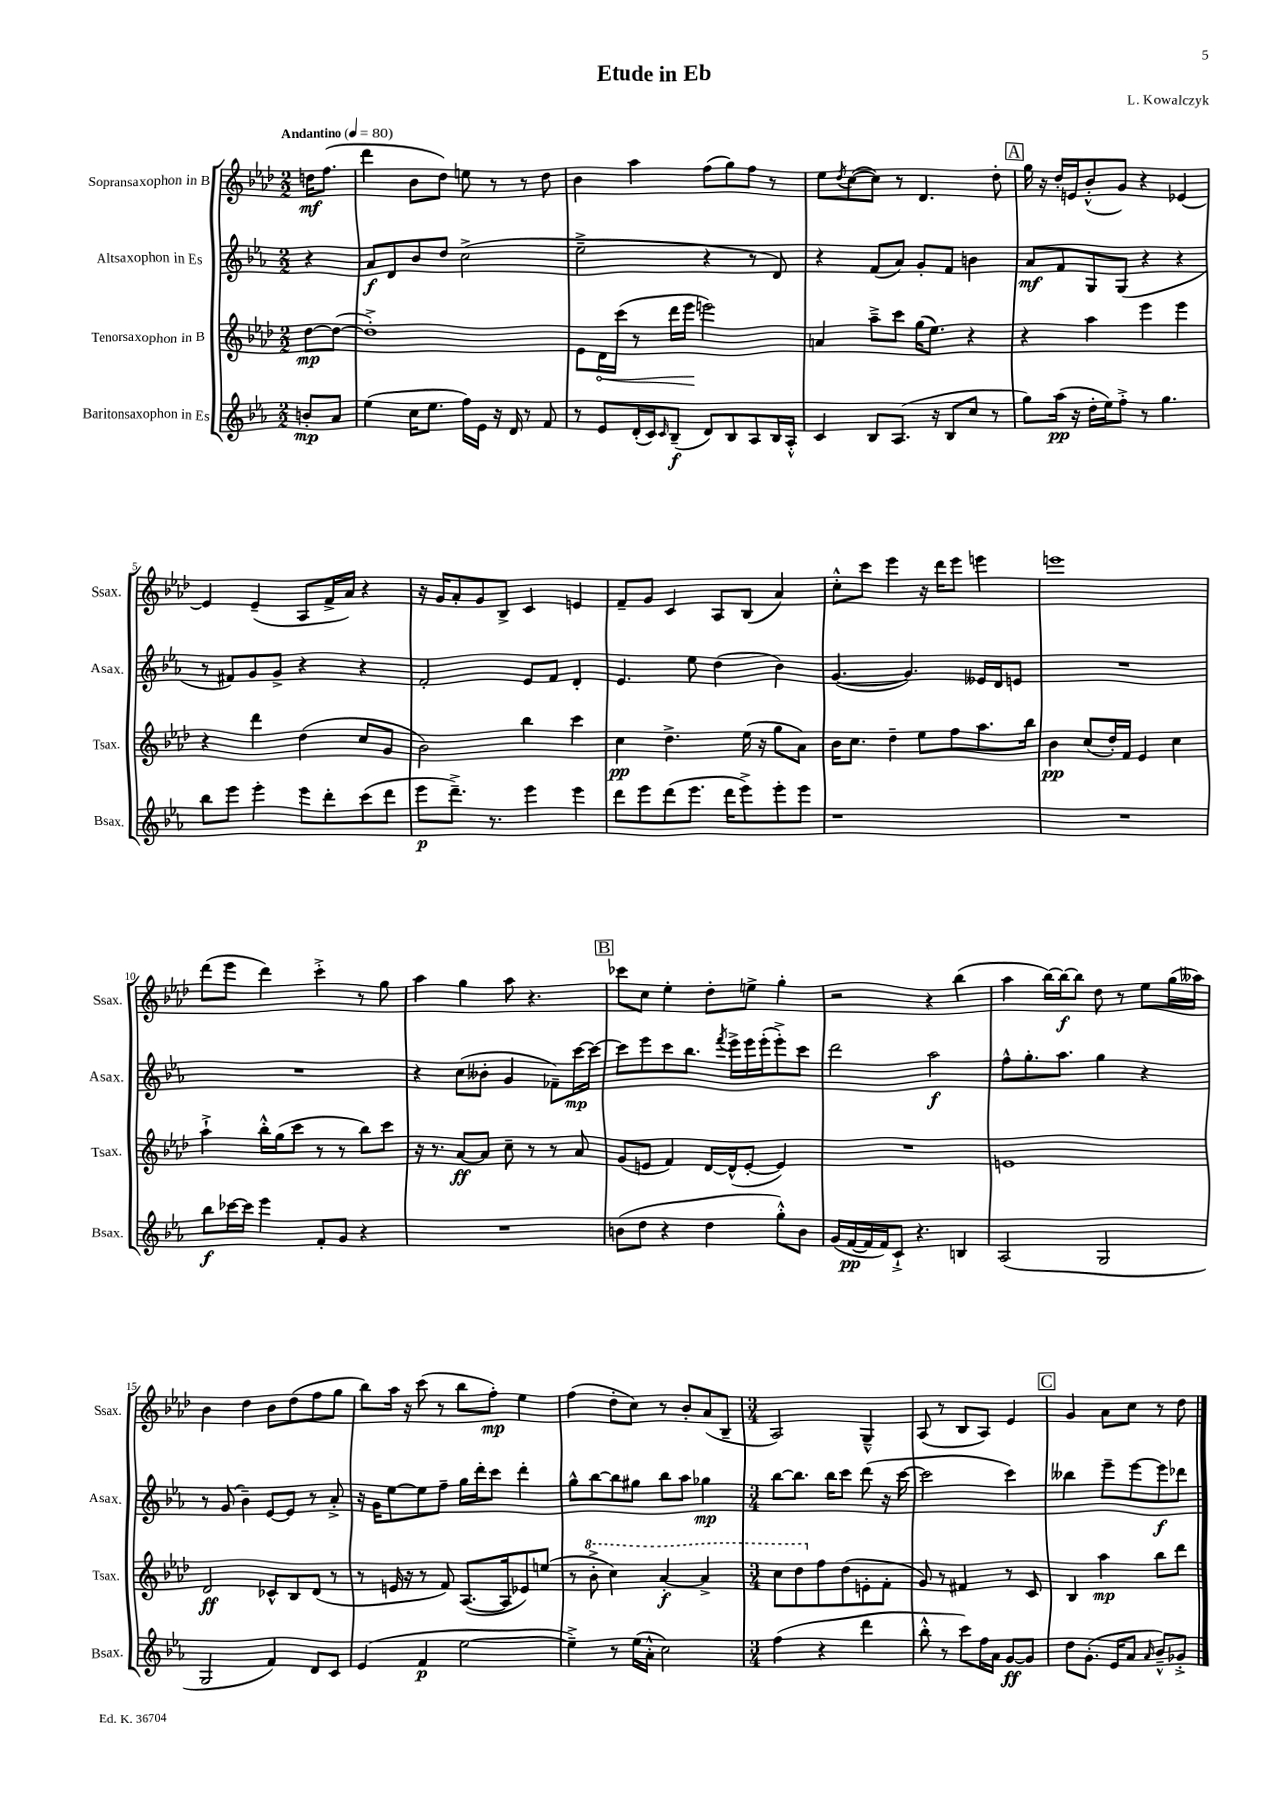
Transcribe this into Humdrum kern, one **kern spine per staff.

**kern	**kern	**kern	**kern
*staff4	*staff3	*staff2	*staff1
*clefG2	*clefG2	*clefG2	*clefG2
*k[b-e-a-]	*k[b-e-a-d-]	*k[b-e-a-]	*k[b-e-a-d-]
*M2/2	*M2/2	*M2/2	*M2/2
*MM80	*MM80	*MM80	*MM80
8b'	[8dd-	4r	16dd
.	.	.	(8.ff
8a-	(8dd-_	.	.
=	=	=	=
(4ee-	1dd-'^])	8a-	4ddd-
.	.	8d	.
16cc	.	8b-	8b-
8.ee-	.	.	.
.	.	8dd	8dd-)
16ff)	.	(2cc^	8ee
16e-	.	.	.
16r	.	.	8r
16d	.	.	.
8r	.	.	8r
8f	.	.	8dd-
=	=	=	=
8r	8e-	2ee-~^	4b-
8e-	16d-	.	.
.	(16ccc	.	.
(16d'	8r	.	4aa-
16c)	.	.	.
16qqc	.	.	.
(8B-~	16ddd-	.	.
.	16eee-	.	.
8d)	2eee)	4r	(8ff
8B-	.	.	8gg)
8A-	.	8r	8ff
16B-	.	8d)	8r
16A-'^^	.	.	.
=	=	=	=
4c	4a	4r	8ee-
.	.	.	8qdd-
.	.	.	([8cc
8B-	8aa-~^	(8f	8cc])
(8.A-	8ccc	8a-)	8r
.	(16gg	8g'	4.d-
16r	8.ee-)	.	.
8B-	.	8f	.
8cc	4r	4b	.
8r	.	.	8dd-'
=	=	=	=
8gg)	4r	8a-	16gg
.	.	.	16r
(16aa-	.	8f	16dd-'
16r	.	.	16e
16dd'	4aa-	8G	(8b-'^^
16ee-)	.	.	.
8ff'^	.	(8G	8g)
8r	4eee-	4r	4r
4.gg	.	.	.
.	4eee-	4r	[4e-
=	=	=	=
8bb-	4r	8r	4e-]
8eee-	.	8f#)	.
4eee-'	4ddd-	8g	(4e-~
.	.	8g^	.
8eee-	(4dd-	4r	8A-
8ddd'	.	.	16f^
.	.	.	16a-)
(8ccc	8cc	4r	4r
8ddd	8g	.	.
=	=	=	=
8eee-	2b-)	2f'	16r
.	.	.	16g
8.ddd~^)	.	.	8a-'
.	.	.	8g
8.r	.	.	.
.	.	.	8B-^
4eee-	4bb-	8e-	4c
.	.	8f	.
4eee-	4ccc	4d'	4e
=	=	=	=
8ddd	4cc	4.e-	8f~
8eee-	.	.	8g
(8ddd	4.dd-^	.	4c
8.eee-	.	8ee-	.
.	.	(4dd	8A-
16ddd	.	.	.
8eee-^)	(16ee-	.	(8B-
.	16r	.	.
8eee-'	8gg	4b-)	4a-)
8eee-	8a-)	.	.
=	=	=	=
1r	16b-	([4.g	8cc'^^
.	8.cc	.	.
.	.	.	8ccc
.	4dd-~	.	4eee-
.	.	4.g])	.
.	8ee-	.	16r
.	.	.	16ddd-
.	8ff	.	8eee-
.	8.aa-	16e--	4eee
.	.	16d	.
.	.	8e	.
.	16bb-	.	.
=	=	=	=
1r	4b-	1r	1eee
.	(8cc	.	.
.	16dd-')	.	.
.	16f	.	.
.	4e-	.	.
.	4cc	.	.
=	=	=	=
8bb-	4aa-`^	1r	(8ddd-
[16ccc-	.	.	8eee-
16ccc-]	.	.	.
4eee-	16bb-'^^	.	4ddd-)
.	(16gg	.	.
.	8ccc	.	.
8f'	8r	.	4ccc'^
8g	8r	.	.
4r	8bb-)	.	8r
.	8ccc	.	8gg
=	=	=	=
1r	16r	4r	4aa-
.	8.r	.	.
.	[8a-	(8cc	4gg
.	8a-]	8b--'	.
.	8cc~	4g	8aa-
.	8r	.	4.r
.	8r	8f-~)	.
.	8a-	[16ccc	.
.	.	16ccc_	.
=	=	=	=
(8b	(8g	8ccc]	8ccc-
8dd	8e	8eee-	8cc
4r	4f)	8ccc	4ee-'
.	.	8.bb-	.
4dd	[16d-	.	8dd-'
.	.	8qfff	.
.	(16d-^^]	16eee-^	.
.	[8e'	16eee-	8ee^
.	.	(16eee-'	.
8gg'^^)	4e])	8eee-'^)	4gg'
8b	.	8ccc	.
=	=	=	=
(16g	1r	2ddd	2r
[16f	.	.	.
16f]	.	.	.
16f)	.	.	.
8c`^	.	.	.
4.r	.	.	.
.	.	2aa-	4r
4B	.	.	(4bb-
=	=	=	=
(2A-	1e	8ff^^	4aa-
.	.	8.gg'	.
.	.	.	[16bb-)
.	.	8.aa-	16bb-_
.	.	.	8bb-]
2G	.	4gg	8dd-
.	.	.	8r
.	.	4r	8ee-
.	.	.	(16gg
.	.	.	16aa--)
=	=	=	=
2G	2d-	8r	4b-
.	.	(8g	.
.	.	4b-~)	4dd-
4f)	8c-^^	[8e-	8b-
.	8B-	8e-]	(8dd-
8d	(8d-	8r	8ff
8c	8r	8a-'^	8gg
=	=	=	=
(4e-	8r	16r	8bb-)
.	.	16g	.
.	16e	[8ee-	16aa-
.	16r	.	16r
4f	8r	8ee-]	(8ccc
.	8f)	8ff~	8r
[2ee-	([8.A-	16gg	8bb-
.	.	16ddd'	.
.	.	8ccc	8ff')
.	16A-]	.	.
.	8e-)	4ddd'	4ee-
.	(8ee	.	.
=	=	=	=
4ee-~^])	8r	8gg^^	(4ff
.	8bb-'^	[8bb-	.
8r	4ccc)	8bb-]	8dd-'
(16ee-	.	8gg#	8cc)
16a-'^^	.	.	.
2cc)	[4aa-'	8bb-	8r
.	.	8aa-	8b-'
.	4aa-^]	4gg-	(8a-
.	.	.	8B-~
=	=	=	=
*M3/4	*M3/4	*M3/4	*M3/4
(4ff	8ccc	[8bb-	2A-)
.	8ddd-	8.bb-]	.
4r	8ff	.	.
.	.	16bb-	.
.	(8dd-	8ccc	.
4ddd	8e'	(8ddd	4G~^^
.	8f'	16r	.
.	.	[16ccc	.
=	=	=	=
8bb-'^^	8g)	2ccc]	(8A-
8r	8r	.	8r
8ccc)	4f#	.	8B-
16ff	.	.	8A-)
16a-	.	.	.
[8g	8r	4ccc)	4e-
8g]	8c	.	.
=	=	=	=
8dd	4B-	4bb--	4g
(8.g'	.	.	.
.	4aa-	8eee-~	8a-
16e-	.	.	.
8a-	.	[8eee-	8cc
16qqa-	.	.	.
8b-~^^)	8bb-	8eee-]	8r
8g-'^	8ddd-	8ddd-	8dd-
==	==	==	==
*-	*-	*-	*-
